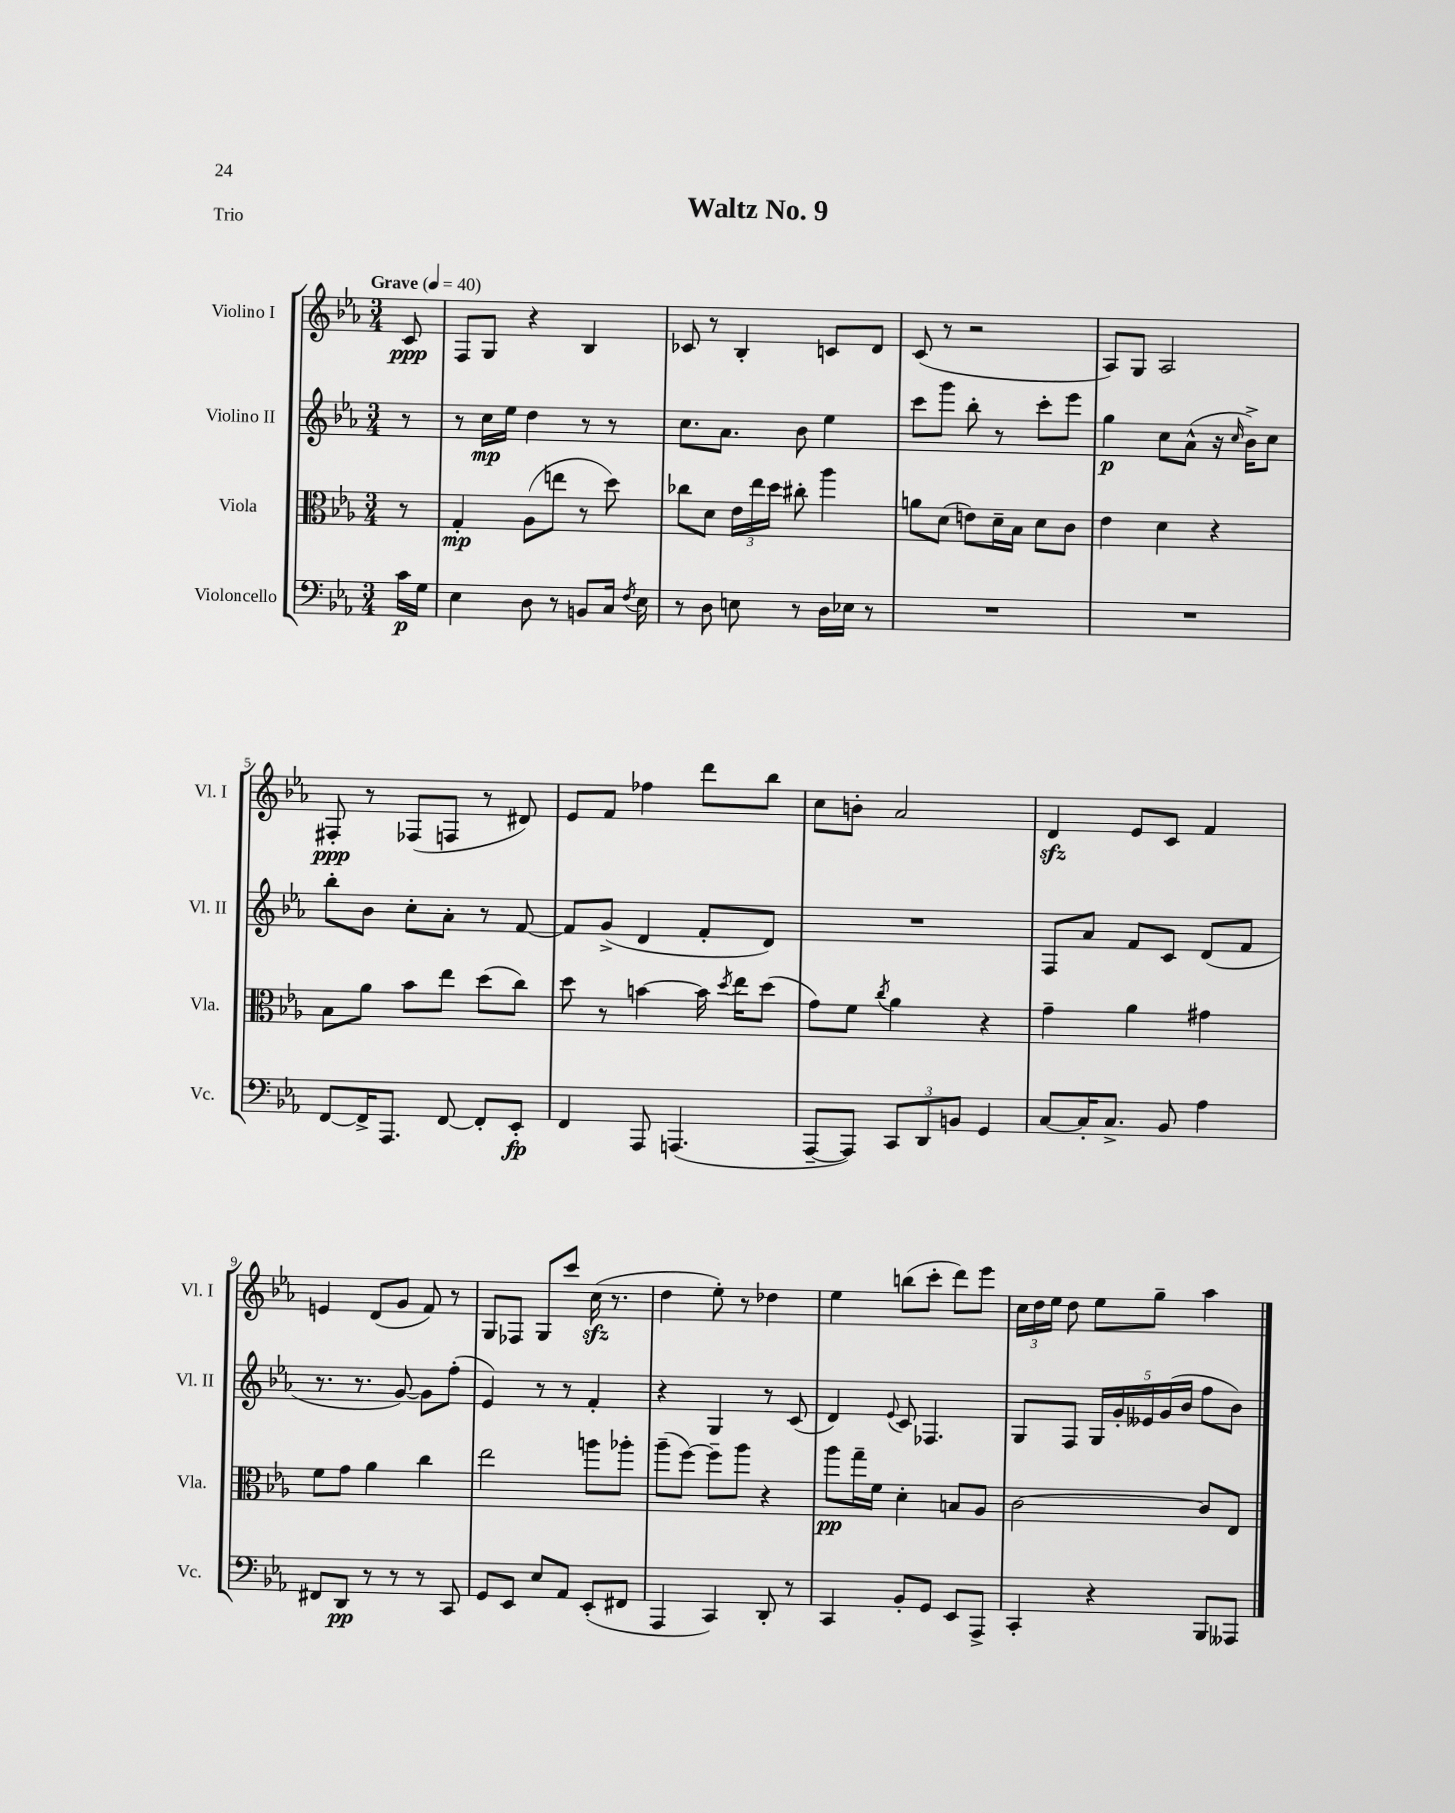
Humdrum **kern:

**kern	**dynam	**kern	**dynam	**kern	**dynam	**kern	**dynam
*part4	*part4	*part3	*part3	*part2	*part2	*part1	*part1
*staff4	*staff4	*staff3	*staff3	*staff2	*staff2	*staff1	*staff1
*I"Violoncello	*	*I"Viola	*	*I"Violino II	*	*I"Violino I	*
*I'Vc.	*	*I'Vla.	*	*I'Vl. II	*	*I'Vl. I	*
*clefF4	*	*clefC3	*	*clefG2	*	*clefG2	*
*k[b-e-a-]	*	*k[b-e-a-]	*	*k[b-e-a-]	*	*k[b-e-a-]	*
*M3/4	*	*M3/4	*	*M3/4	*	*M3/4	*
*MM40	*	*MM40	*	*MM40	*	*MM40	*
=	=	=	=	=	=	=	=
!	!	!	!	!	!	!LO:TX:a:B:t=Grave	!
16c\LL	p	8r	.	8r	.	8c/	ppp
16G\JJ	.	.	.	.	.	.	.
=1	=1	=1	=1	=1	=1	=1	=1
4E-\	.	4G'/	mp	8r	.	8F/L	.
.	.	.	.	16cc\LL	mp	8G/J	.
.	.	.	.	16ee-\JJ	.	.	.
8D\	.	(8A-\L	.	4dd\	.	4r	.
8r	.	8een\J	.	.	.	.	.
8BBn/L	.	8r	.	8r	.	4B-/	.
16C/Jk	.	8dd\)	.	8r	.	.	.
8qF/	.	.	.	.	.	.	.
16E-\	.	.	.	.	.	.	.
=2	=2	=2	=2	=2	=2	=2	=2
8r	.	8cc-X\L	.	8.cc\L	.	8c-X/	.
8D\	.	8d\J	.	.	.	8r	.
.	.	.	.	8.a-\J	.	.	.
8En\	.	24e-\LL	.	.	.	4B-'/	.
.	.	24ee-\	.	.	.	.	.
.	.	24dd\JJ	.	.	.	.	.
8r	.	8cc#X'\	.	8b-\	.	.	.
16D\LL	.	4aa-\	.	4ee-\	.	8cn/L	.
16E-X\JJ	.	.	.	.	.	.	.
8r	.	.	.	.	.	8d/J	.
=3	=3	=3	=3	=3	=3	=3	=3
2.r	.	8an\L	.	8ccc\L	.	(8c/	.
.	.	(8d\J	.	8ggg\J	.	8r	.
.	.	8en\L)	.	8bb-'\	.	2r	.
.	.	16d~\L	.	8r	.	.	.
.	.	16B-\JJ	.	.	.	.	.
.	.	8d\L	.	8ccc'\L	.	.	.
.	.	8c\J	.	8eee-\J	.	.	.
=4	=4	=4	=4	=4	=4	=4	=4
2.r	.	4e-\	.	4gg\	p	8A-/L)	.
.	.	.	.	.	.	8G/J	.
.	.	4d\	.	8cc\L	.	2A-/	.
.	.	.	.	(8a-^^\J	.	.	.
.	.	4r	.	16r	.	.	.
.	.	.	.	16qqcc/	.	.	.
.	.	.	.	16b-^\KL)	.	.	.
.	.	.	.	8cc\J	.	.	.
!!LO:LB:g=z
=5	=5	=5	=5	=5	=5	=5	=5
[8FF/L	.	8B-\L	.	8bb-'\L	.	8F#X'/	ppp
16FF^/K]	.	8a-\J	.	8b-\J	.	8r	.
8.AAA-/J	.	.	.	.	.	.	.
.	.	8b-\L	.	8cc'\L	.	(8F-X/L	.
[8FF/	.	8ee-\J	.	8a-'\J	.	8Fn/J	.
8FF'/L]	.	(8dd\L	.	8r	.	8r	.
8EE-'/J	fp	8cc\J)	.	[8f/	.	8d#X/)	.
=6	=6	=6	=6	=6	=6	=6	=6
4FF/	.	8dd\	.	8f/L]	.	8e-/L	.
.	.	8r	.	(8g^/J	.	8f/J	.
8AAA-/	.	[4bn\	.	4d/	.	4ff-X\	.
(4.AAAn/	.	.	.	.	.	.	.
.	.	16b\]	.	8f'/L	.	8ddd\L	.
.	.	8qdd/	.	.	.	.	.
.	.	16ee-\KL	.	.	.	.	.
.	.	(8dd\J	.	8d/J)	.	8bb-\J	.
=7	=7	=7	=7	=7	=7	=7	=7
[8AAA-~/L	.	8g\L)	.	2.r	.	8cc\L	.
8AAA-/J])	.	8f\J	.	.	.	8bn'\J	.
.	.	8qcc/	.	.	.	.	.
12CC/L	.	4a-\	.	.	.	2a-/	.
12DD/	.	.	.	.	.	.	.
12BBn/J	.	.	.	.	.	.	.
4GG/	.	4r	.	.	.	.	.
=8	=8	=8	=8	=8	=8	=8	=8
[8C/L	.	4g~\	.	8F/L	.	4dzz/	.
16C'/K]	.	.	.	8a-/J	.	.	.
8.C^/J	.	.	.	.	.	.	.
.	.	4a-\	.	8f/L	.	8e-/L	.
8BB-/	.	.	.	8c/J	.	8c/J	.
4A-\	.	4g#X\	.	(8d/L	.	4f/	.
.	.	.	.	8f/J	.	.	.
!!LO:LB:g=z
=9	=9	=9	=9	=9	=9	=9	=9
8FF#X/L	.	8f\L	.	8.r	.	4en/	.
8DD/J	pp	8g\J	.	.	.	.	.
.	.	.	.	8.r	.	.	.
8r	.	4a-\	.	.	.	(8d/L	.
8r	.	.	.	[8g/)	.	8g/J	.
8r	.	4cc\	.	8g\L]	.	8f/)	.
8CC/	.	.	.	(8ff'\J	.	8r	.
=10	=10	=10	=10	=10	=10	=10	=10
8GG/L	.	2ee-\	.	4e-/)	.	8G/L	.
8EE-/J	.	.	.	.	.	8F-X/J	.
8E-/L	.	.	.	8r	.	8G/L	.
8AA-/J	.	.	.	8r	.	8ccc/J	.
(8EE-'/L	.	8aan\L	.	4f'/	.	(16cczz\	.
.	.	.	.	.	.	8.r	.
8FF#X/J	.	8aa-X'\J	.	.	.	.	.
=11	=11	=11	=11	=11	=11	=11	=11
4AAA-/	.	(8aa-~\L	.	4r	.	4dd\	.
.	.	[8ff\J)	.	.	.	.	.
4CC/)	.	8ff~\L]	.	4G/	.	8ee-'\)	.
.	.	8aa-\J	.	.	.	8r	.
8DD'/	.	4r	.	8r	.	4dd-X\	.
8r	.	.	.	(8c/	.	.	.
=12	=12	=12	=12	=12	=12	=12	=12
4CC/	.	8aa-\L	pp	4d/)	.	4ee-\	.
.	.	16gg~\L	.	.	.	.	.
.	.	16f\JJ	.	.	.	.	.
.	.	.	.	8qqe-/	.	.	.
8BB-'/L	.	4d'\	.	8c/	.	(8bbn\L	.
8GG/J	.	.	.	4.F-X/	.	8ccc'\J	.
8EE-/L	.	8Bn/L	.	.	.	8ddd\L)	.
8AAA-^/J	.	8A-/J	.	.	.	8eee-\J	.
=13	=13	=13	=13	=13	=13	=13	=13
4CC'/	.	[2c\	.	8G/L	.	24cc\LL	.
.	.	.	.	.	.	24dd\	.
.	.	.	.	.	.	24ee-\JJ	.
.	.	.	.	8F/J	.	8dd\	.
4r	.	.	.	20G/LL	.	8ee-\L	.
.	.	.	.	20g'/	.	.	.
.	.	.	.	20e--X/	.	.	.
.	.	.	.	.	.	8gg~\J	.
.	.	.	.	(20g/	.	.	.
.	.	.	.	20b-/JJ	.	.	.
8BBB-/L	.	8c/L]	.	8ff\L	.	4aa-\	.
8AAA--X/J	.	8E-/J	.	8b-\J)	.	.	.
==	==	==	==	==	==	==	==
*-	*-	*-	*-	*-	*-	*-	*-
